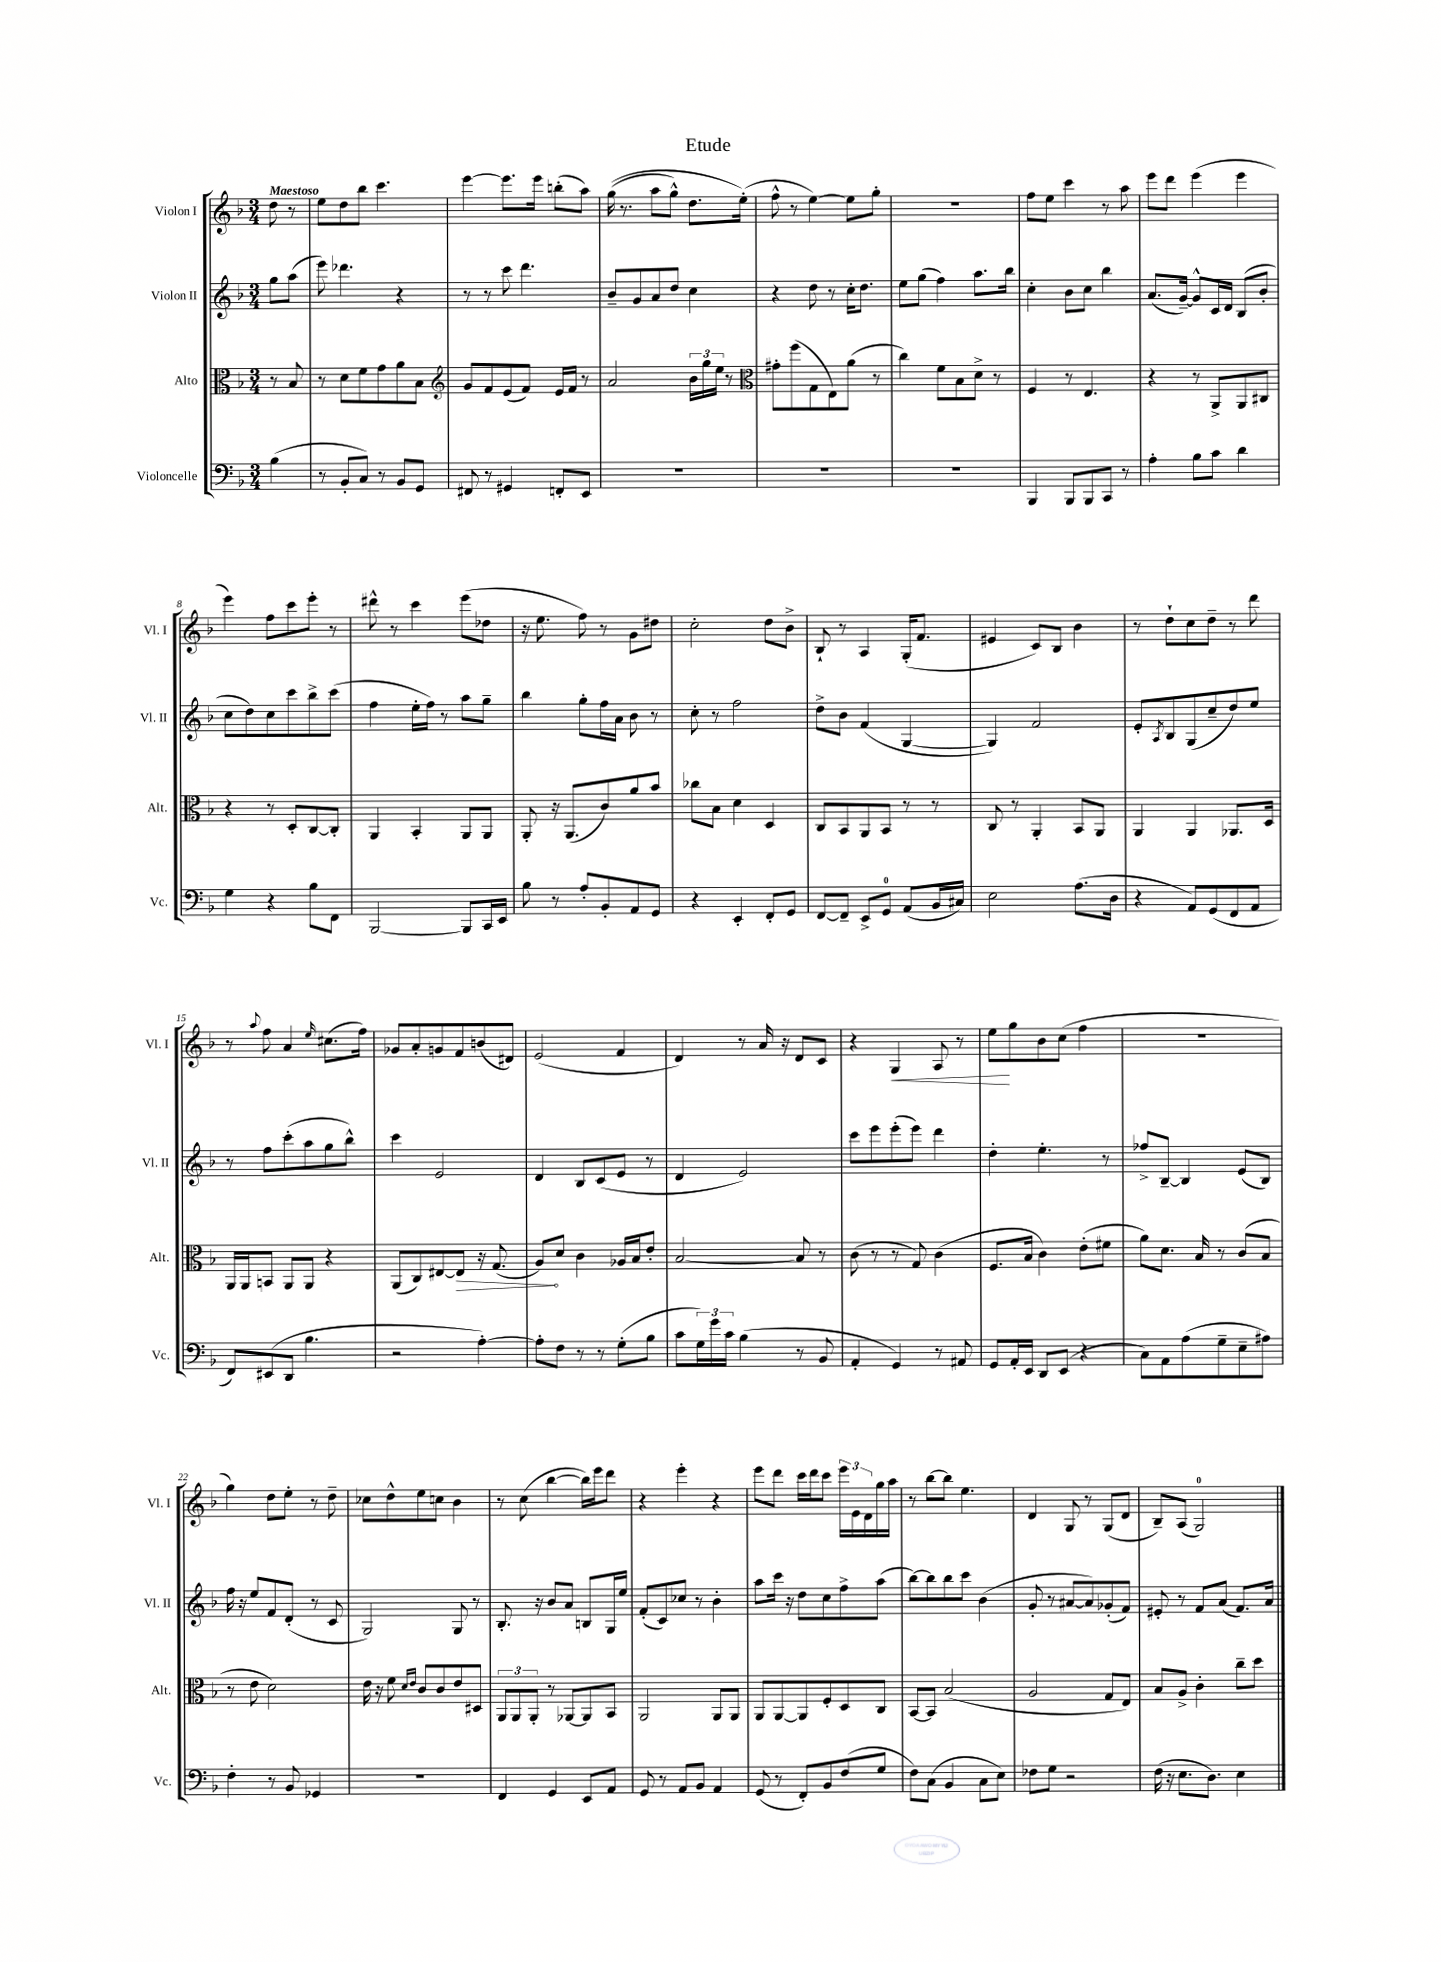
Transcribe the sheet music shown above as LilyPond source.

\header { title = "Etude" }
<<
\new StaffGroup <<
\new Staff = "s0" \with { instrumentName = "Violon I" shortInstrumentName = "Vl. I" } {
    \clef treble \key f \major \numericTimeSignature \time 3/4 \partial 4 \tempo "Maestoso"
    d''8 r8 |
    e''8 d''8 bes''8 c'''4. |
    e'''4~ e'''8. e'''16 b''8-.( a''8) |
    g''16(\( r8. a''8 g''8-^) d''8. e''16-.(\) |
    f''8-^ r8 e''4~) e''8 g''8-. |
    R2. |
    f''8 e''8 c'''4 r8 a''8 |
    e'''8 d'''8 e'''4( e'''4 |
    e'''4) f''8 c'''8 e'''8-. r8 |
    dis'''8-^ r8 c'''4 e'''8( des''8 |
    r16 e''8. f''8) r8 g'8 dis''8 |
    c''2-. d''8 bes'8-> |
    bes8-! r8 a4 g16-.( f'8. |
    eis'4 c'8) bes8 bes'4 |
    r8 d''8-! c''8 d''8-- r8 d'''8 |
    r8 \appoggiatura { a''8 } f''8 a'4 \grace { e''16 } cis''8.( f''16) |
    ges'8 a'8-. g'8 f'8 b'8( dis'8) |
    e'2( f'4 |
    d'4) r8 a'16 r16 d'8 c'8 |
    r4 g4\< a8 r8 |
    e''8\! g''8 bes'8 c''8( f''4 |
    R2. |
    g''4) d''8 e''8-. r8 d''8-- |
    ces''8 d''8-^ e''8 c''8 bes'4 |
    r8 c''8( bes''4~ bes''16) e'''16 d'''8 |
    r4 e'''4-. r4 |
    e'''8 d'''8 c'''16 d'''16 c'''8 \tuplet 3/2 { e'''16 e'16 d'16 } g''16 a''16 |
    r8 bes''8~ bes''8 e''4. |
    d'4 g8 r8 g8( d'8 |
    bes8--) a8( g2-0) \bar "|." |
}
\new Staff = "s1" \with { instrumentName = "Violon II" shortInstrumentName = "Vl. II" } {
    \clef treble \key f \major \numericTimeSignature \time 3/4 \partial 4
    g''8 a''8( |
    e'''8) des'''4. r4 |
    r8 r8 c'''8 d'''4. |
    bes'8-- g'8 a'8 d''8 c''4 |
    r4 d''8 r8 c''16-. d''8. |
    e''8 g''8( f''4) a''8. bes''16 |
    c''4-. bes'8 c''8 bes''4 |
    a'8.( g'16~--) g'8-^ c'16 d'16 bes8( bes'8-. |
    c''8 d''8) c''8 c'''8 bes''8-> c'''8( |
    f''4 e''16-. f''16) r8 a''8 g''8-- |
    bes''4 g''8-. f''16 a'16 bes'8 r8 |
    c''8-. r8 f''2 |
    d''8-> bes'8 f'4( g4~ |
    g4) f'2 |
    e'8-. \acciaccatura { a8 } bes8 g8( c''8-- d''8) e''8 |
    r8 f''8 c'''8-.( a''8 g''8 bes''8-^) |
    c'''4 e'2 |
    d'4 bes8 c'8( e'8 r8 |
    d'4 e'2) |
    c'''8 e'''8 e'''8-.( e'''8) d'''4 |
    d''4-. e''4.-. r8 |
    fes''8-> bes8~-- bes4 e'8( bes8) |
    f''16 r16 e''8 f'8 d'8-.( r8 c'8 |
    g2) g8 r8 |
    bes8.-. r16 bes'8 a'8 b8 g16 e''16 |
    f'8-.( c'8) ces''8 r8 bes'4-. |
    a''8 c'''16 r16 d''8 c''8 f''8-> a''8( |
    bes''8~) bes''8 bes''8 c'''8 bes'4( |
    g'8-. r8 ais'8~ ais'8) ges'8-.( f'8) |
    eis'8-. r8 f'8 a'8( f'8.) a'16 \bar "|." |
}
\new Staff = "s2" \with { instrumentName = "Alto" shortInstrumentName = "Alt." } {
    \clef alto \key f \major \numericTimeSignature \time 3/4 \partial 4
    r8 bes8 |
    r8 d'8 f'8 g'8 a'8 bes8 |
    \clef treble g'8 f'8 e'8( f'8) e'16 f'16 r8 |
    a'2 \tuplet 3/2 { bes'16 g''16 e''16 } r8 |
    \clef alto gis'8-. f''8( g8 e8) a'8( r8 |
    c''4) f'8 bes8 d'8-> r8 |
    f4 r8 e4. |
    r4 r8 a,8-> a,8 cis8 |
    r4 r8 d8-. c8~ c8-. |
    a,4 bes,4-. a,8 a,8 |
    a,8-. r16 a,8.( c'8) a'8 bes'8 |
    ces''8 bes8 d'4 d4 |
    c8 bes,8 a,8 bes,8 r8 r8 |
    c8 r8 a,4-. bes,8 a,8 |
    a,4 a,4 aes,8. d16 |
    a,16 a,16 b,8 a,8 a,8 r4 |
    a,8( c8) eis8~ \once \override Hairpin.circled-tip = ##t eis8\> r16 g8.( |
    a8\!) d'8 c'4 aes16 bes16 e'8-. |
    bes2~ bes8 r8 |
    c'8( r8 r8 g8) c'4( |
    f8. bes16 c'4) e'8-.( fis'8 |
    a'8) d'8. bes16 r8 c'8( bes8 |
    r8 e'8 d'2) |
    e'16 r16 f'8 \grace { d'16 e'16 } c'8 c'8 e'8 dis8 |
    \tuplet 3/2 { a,8 a,8 a,8-. } r8 aes,8~ aes,8 bes,8 |
    a,2 a,8 a,8 |
    a,8 a,8~ a,8 f8-. d8 c8 |
    bes,8~ bes,8 bes2( |
    a2 g8 e8) |
    bes8 a8-> c'4-. c''8-- d''8 \bar "|." |
}
\new Staff = "s3" \with { instrumentName = "Violoncelle" shortInstrumentName = "Vc." } {
    \clef bass \key f \major \numericTimeSignature \time 3/4 \partial 4
    bes4( |
    r8 bes,8-. c8) r8 bes,8 g,8 |
    fis,8 r8 gis,4 f,8-. e,8 |
    R2. |
    R2. |
    R2. |
    bes,,4 bes,,8 bes,,8 c,8 r8 |
    a4-. bes8 c'8 d'4 |
    g4 r4 bes8 f,8 |
    bes,,2~ bes,,8 c,16 e,16 |
    bes8 r8 a8-. bes,8-. a,8 g,8 |
    r4 e,4-. f,8-. g,8 |
    f,8~ f,8-- e,8-> g,8-0 a,8( bes,16 cis16) |
    e2 a8.( d16 |
    r4 a,8) g,8( f,8 a,8 |
    f,8) eis,8( d,8 bes4. |
    r2 a4~-.) |
    a8-. f8 r8 r8 g8-.( bes8 |
    c'8 \tuplet 3/2 { g16) g'16 c'16 } bes4( r8 bes,8 |
    a,4-. g,4) r8 ais,8 |
    g,8 a,16-. e,16 d,8 e,8( r4 |
    c8) a,8 a8( g8-- e8-- ais8) |
    f4-. r8 bes,8 ges,4 |
    R2. |
    f,4 g,4 e,8 a,8 |
    g,8 r8 a,8 bes,8 a,4 |
    g,8( r8 f,8-.) bes,8 f8( g8 |
    f8) c8( bes,4 c8 e8) |
    fes8 g8 r2 |
    f16( r16 e8. d8.) e4 \bar "|." |
}
>>
>>
